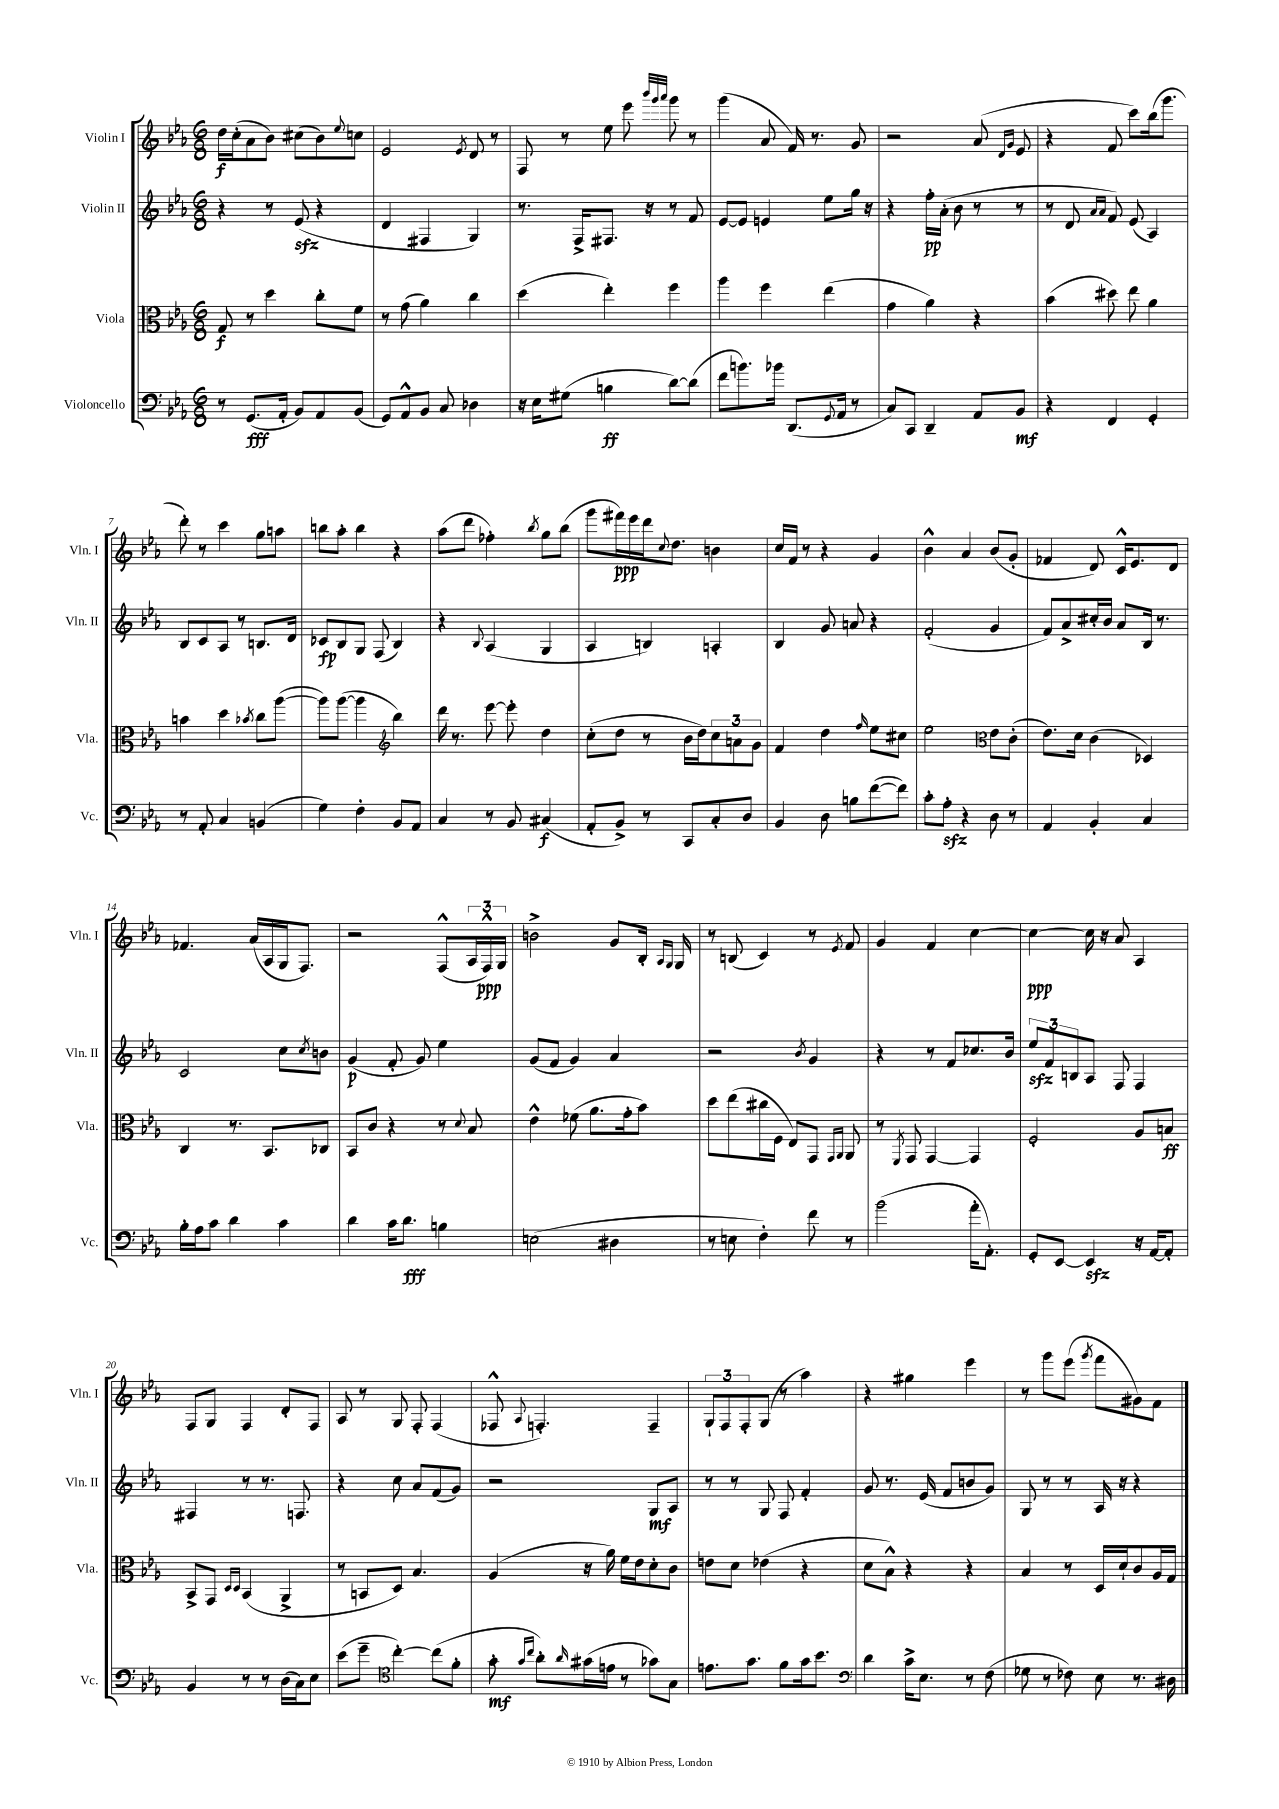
<<
\new StaffGroup <<
\new Staff = "s0" \with { instrumentName = "Violin I" shortInstrumentName = "Vln. I" } {
    \clef treble \key ees \major \numericTimeSignature \time 6/8
    d''16\f c''16-.( aes'8 bes'8) cis''8( bes'8) \appoggiatura { ees''8 } c''8 |
    ees'2 \acciaccatura { ees'8 } d'8 r8 |
    f8 r8 ees''8 ees'''8 \grace { bes'''32 g'''32 aes'''32 } g'''8 r8 |
    g'''4( aes'8 f'16) r8. g'8 |
    r2 aes'8( \grace { d'16 g'16 } ees'8 |
    r4 f'8 c'''8) bes''16( g'''8. |
    d'''8-.) r8 c'''4 g''8 a''8 |
    b''8 aes''8-. b''4 r4 |
    aes''8( d'''8 fes''4-.) \acciaccatura { bes''8 } g''8 bes''8( |
    g'''8 fis'''16\ppp) ees'''16 d'''16 \appoggiatura { c''8 } d''8. b'4 |
    c''16 f'16 r8 r4 g'4 |
    bes'4-^ aes'4 bes'8( g'8-. |
    fes'4 d'8) c'16-^ ees'8. d'8 |
    fes'4. aes'16( aes16 g16 f8.) |
    r2 f8-^( \tuplet 3/2 { aes16 f16-^\ppp) g16 } |
    b'2-> g'8 bes16-. \grace { aes16 g16 } g16 |
    r8 b8( c'4) r8 \acciaccatura { ees'8 } f'8 |
    g'4 f'4 c''4~ |
    c''4~\ppp c''16 r16 aes'8 aes4 |
    f8 g8 f4 d'8-. f8 |
    aes8 r8 g8 f8-. f4( |
    fes8-^ \appoggiatura { aes8 } f4.-.) f4-- |
    \tuplet 3/2 { g8-! f8 f8-. } g8( r8 aes''4) |
    r4 gis''4 ees'''4 |
    r8 g'''8 ees'''8( \acciaccatura { g'''8 } f'''8 gis'8) f'8 \bar "|." |
}
\new Staff = "s1" \with { instrumentName = "Violin II" shortInstrumentName = "Vln. II" } {
    \clef treble \key ees \major \numericTimeSignature \time 6/8
    r4 r8 ees'8\sfz( r4 |
    d'4 fis4 g4) |
    r8. f16-> fis8. r16 r8 f'8 |
    ees'8~ ees'8 e'4 ees''8 g''16 r16 |
    r4 f''16-.\pp aes'16-.( bes'8 r8 r8 |
    r8 d'8 \grace { aes'16 aes'16 } f'8) ees'8( aes4) |
    bes8 c'8 aes8 r8 b8. d'16 |
    ces'8\fp bes8 g8 f8( bes4) |
    r4 \appoggiatura { bes8 } aes4( g4 |
    aes4 b4) a4-. |
    bes4 g'8 a'8 r4 |
    f'2-.( g'4 |
    f'8) aes'8-> cis''16-. bes'16 aes'8 bes16 r8. |
    c'2 c''8 \acciaccatura { c''8 } b'8 |
    g'4\p( f'8-. g'8) ees''4 |
    g'8( f'8 g'4) aes'4 |
    r2 \acciaccatura { bes'8 } g'4 |
    r4 r8 f'8 ces''8. bes'16 |
    \tuplet 3/2 { ees''8\sfz f'8 b8 } aes8 f8 f4 |
    fis4 r8 r8. f8. |
    r4 c''8 aes'8 f'8( g'8) |
    r2 g8\mf aes8 |
    r8 r8 g8 f8 f'4-. |
    g'8 r8. ees'16( f'8 b'8 g'8) |
    g8 r8 r8 aes16 r16 r4 \bar "|." |
}
\new Staff = "s2" \with { instrumentName = "Viola" shortInstrumentName = "Vla." } {
    \clef alto \key ees \major \numericTimeSignature \time 6/8
    g8\f r8 d''4 c''8-. f'8 |
    r8 g'8( aes'4) c''4 |
    d''4( ees''4-.) f''4 |
    aes''4 f''4 ees''4( |
    g'4 aes'4) r4 |
    bes'4( dis''8) ees''8 aes'4 |
    b'4 d''4 \acciaccatura { bes'8 } c''8 aes''8~( |
    aes''8) aes''8~( aes''4 \clef treble bes''4) |
    d'''16 r8. ees'''8~ ees'''8-. d''4 |
    c''8-.( d''8 r8 bes'16 d''16) \tuplet 3/2 { c''8 a'8 g'8 } |
    f'4 d''4 \grace { f''16 } ees''8 cis''8 |
    ees''2 \clef alto ees'8 c'8-.( |
    ees'8.) d'16 c'4( des4) |
    c4 r8. bes,8. ces8 |
    bes,8 c'8 r4 r8 \appoggiatura { d'8 } bes8 |
    ees'4-^ fes'8( aes'8. g'16-. bes'8) |
    d''8 ees''8( cis''16 f16 ees8) g,8 \grace { g,16 aes,16 } aes,8 |
    r8 \acciaccatura { f,8 } g,8 g,4~ g,4 |
    f2-. aes8 b8\ff |
    bes,8-> g,8 \grace { d16 d16 } bes,4( aes,4-> |
    r8 b,8 d8) bes4. |
    aes4( r16 aes'16) f'16 ees'16 d'8-. c'8 |
    e'8 d'8 ees'4( r4 |
    d'8 bes8-^) r4 r4 |
    bes4 r8 d16 d'16-! c'8 aes16 g16 \bar "|." |
}
\new Staff = "s3" \with { instrumentName = "Violoncello" shortInstrumentName = "Vc." } {
    \clef bass \key ees \major \numericTimeSignature \time 6/8
    r8 g,8.\fff( aes,16-. bes,8) aes,8 bes,8( |
    g,8) aes,8-^ bes,8 c8 des4 |
    r16 ees16 gis8( b4\ff d'8~) d'8( |
    f'8 b'8.) bes'16 d,8.( \appoggiatura { g,8 } aes,16 r8 |
    c8) c,8 d,4-- aes,8 bes,8\mf |
    r4 f,4 g,4-. |
    r8 aes,8-. c4 b,4( |
    g4) f4-. bes,8 aes,8 |
    c4 r8 bes,8 cis4\f( |
    aes,8-. bes,8->) r8 c,8 c8-. d8 |
    bes,4 d8 b8 f'8~( f'8) |
    c'8-. aes8-.\sfz r4 d8 r8 |
    aes,4 bes,4-. c4 |
    bes16-. aes16 c'8 d'4 c'4 |
    d'4 c'16 d'8.\fff b4 |
    e2( dis4 |
    r8 e8 f4-.) f'8 r8 |
    bes'2( aes'16-. aes,8.-.) |
    g,8-. ees,8~ ees,4\sfz r16 aes,16~ aes,8-. |
    bes,4 r8 r8 d16( c16) ees8 |
    ees'8( g'8-- \clef tenor c''4~-.) c''8( f'8-. |
    g'8-.\mf \grace { g'16 c''16 } aes'8-.) \grace { aes'16 } gis'16( e'16 r8 ges'8) g8 |
    e'8. g'8. f'8 g'16 bes'8. |
    \clef bass d'4 c'16-> ees8. r8 f8( |
    ges8 r8 fes8) ees8 r8. dis16 \bar "|." |
}
>>
>>
